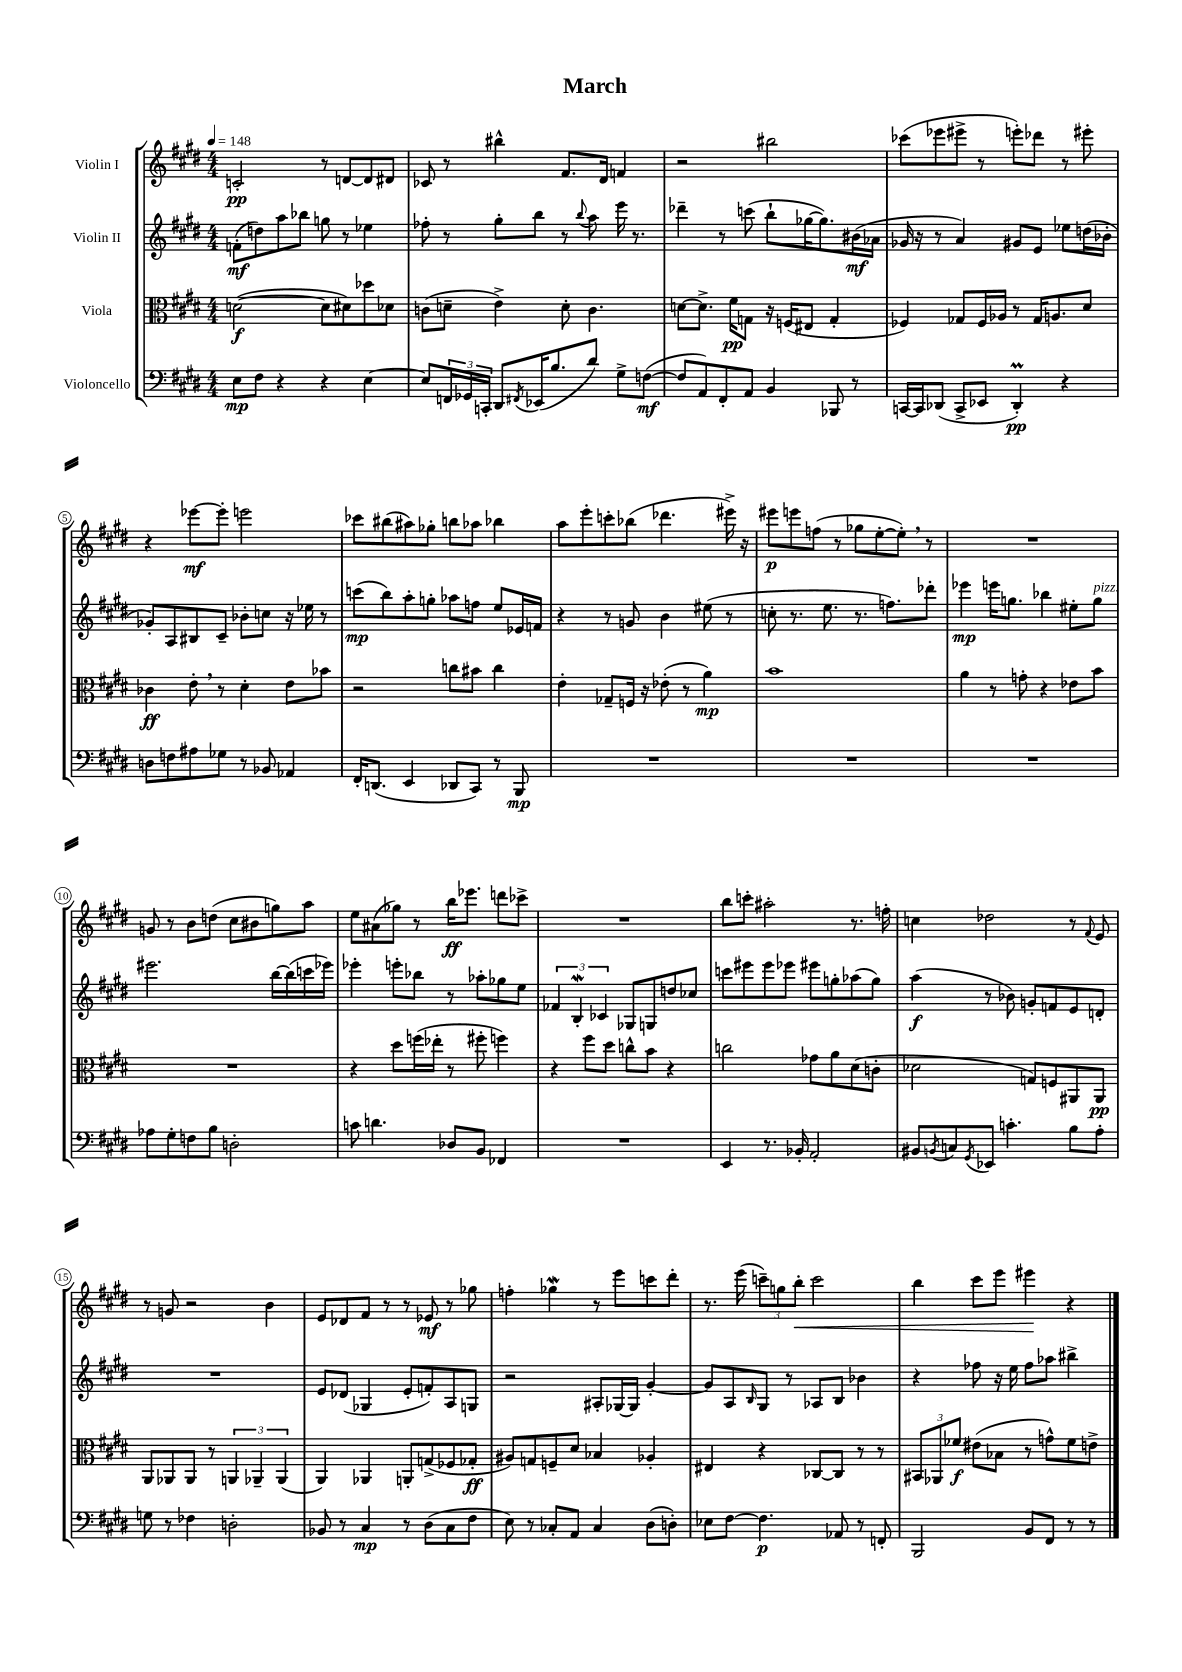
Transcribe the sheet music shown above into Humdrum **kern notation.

**kern	**kern	**kern	**kern
*staff4	*staff3	*staff2	*staff1
*clefF4	*clefC3	*clefG2	*clefG2
*k[f#c#g#d#]	*k[f#c#g#d#]	*k[f#c#g#d#]	*k[f#c#g#d#]
*M4/4	*M4/4	*M4/4	*M4/4
*MM148	*MM148	*MM148	*MM148
8E	([2d	(8f'	2c'
8F#	.	8dd)	.
4r	.	8aa	.
.	.	8bb-	.
4r	8d]	8gg	8r
.	8d#)	8r	[8d
[4E	8dd-	4ee-	8d]
.	8d-	.	8d#
=	=	=	=
8E]	(8c	8ff-'	8c-
24FF	8d~	8r	8r
24GG-	.	.	.
24CC'	.	.	.
8DD#	4e^)	8gg#'	4bb#^^
8qFF#	.	.	.
(16EE-	.	8bb	.
8.B	.	.	.
.	8d'	8r	8.f#
.	.	8qqbb	.
8d#)	4.c	8aa	.
.	.	.	16d#
8G#^	.	16eee	4f
.	.	8.r	.
([8F	.	.	.
=	=	=	=
8F]	[8d	4ddd-~	2r
8AA)	8.d^]	.	.
8FF#'	.	8r	.
.	16f#	.	.
8AA	8G	(8ccc	.
4BB	16r	8bb`	2bb#
.	(16F	.	.
.	8E#	[16gg-	.
.	.	8.gg-])	.
8BBB-	4G'	.	.
8r	.	(16b#	.
.	.	16a-	.
=	=	=	=
[16CC	4F-)	16g-	(8ccc-
16CC]	.	16r	.
(8DD-	.	8r	8eee-
8CC^	8G-	4a)	8eee#^
8EE-	16F-	.	8r
.	16A-	.	.
4DD-')	8r	8g#	8eee')
.	16G-	8e	8ddd-
.	8.A	.	.
4r	.	8ee-	8r
.	8d#	(16dd	8eee#'
.	.	16b-'	.
=	=	=	=
8D	4c-	8g-')	4r
8F	.	8A	.
8A#	8e'	8B#	[8eee-
8G-	8r	8c#~	8eee-']
8r	4d#'	8b-'	2eee
8BB-	.	8cc	.
4AA-	8e	16r	.
.	.	16ee-	.
.	8b-	8r	.
=	=	=	=
16FF#'	2r	(8ccc	8ccc-
(8.DD	.	.	.
.	.	8bb)	(8bb#
4EE	.	8aa'	8aa#)
.	.	8gg'	8gg-'
8DD-	8cc	8aa-	8bb
8CC#)	8b#	8ff	8aa-
8r	4cc	8ee	4bb-
8BBB	.	16e-	.
.	.	16f	.
=	=	=	=
1r	4e'	4r	8aa
.	.	.	8eee'
.	8G-~	8r	8ccc'
.	16F	8g	(8bb-
.	16r	.	.
.	(8e-'	4b	4.ddd-
.	8r	.	.
.	4a)	(8ee#	.
.	.	8r	16eee#^)
.	.	.	16r
=	=	=	=
1r	1b	8cc'	8eee#
.	.	8.r	8eee
.	.	.	(8ff
.	.	8.ee	.
.	.	.	8r
.	.	8.r	8gg-
.	.	.	[8ee'
.	.	8.ff)	.
.	.	.	8ee'])
.	.	8ddd-'	8r
=	=	=	=
1r	4a	4eee-	1r
.	8r	16eee	.
.	.	8.gg	.
.	8g'	.	.
.	4r	4bb-	.
.	8e-	8ee#'	.
.	8b	8gg	.
=	=	=	=
8A-	1r	2.eee#	8g
8G#'	.	.	8r
8F	.	.	8b
8B	.	.	(8dd
2D'	.	.	8cc#
.	.	.	8b#
.	.	[16bb	8gg)
.	.	(16bb]	.
.	.	16ccc	8aa
.	.	16eee-)	.
=	=	=	=
8c	4r	4eee-'	8ee
4.d	.	.	(8a#
.	8dd#	8eee'	8gg-)
.	(16ff	8bb-	8r
.	16ee-'	.	.
8D-	8r	8r	16bb
.	.	.	8.eee-
8BB	8ff#'	8aa-'	.
4FF-	4ff)	8gg-	8ddd
.	.	8ee	8ccc-^
=	=	=	=
1r	4r	6f-	1r
.	.	6B'	.
.	8ff#	.	.
.	.	6c-	.
.	8dd#	.	.
.	8cc^^	8G-	.
.	8b	8G	.
.	4r	8dd	.
.	.	8cc-	.
=	=	=	=
4EE	2cc	8ccc	8bb
.	.	8eee#	8ccc'
8.r	.	8eee#	2aa#'
.	.	8eee-	.
16BB-'	.	.	.
2AA'	8g-	8eee#	.
.	8a	8gg'	.
.	(8d#	(8aa-	8.r
.	8c'	8gg)	.
.	.	.	16ff'
=	=	=	=
8BB#	2d-	(4aa	4cc
8qBB	.	.	.
8C	.	.	.
8qGG#	.	.	.
8EE-	.	8r	2dd-
4.c'	.	8b-)	.
.	8G)	8g'	.
.	8F	8f	.
8B	8AA#	8e	8r
.	.	.	8qqf#
8A'	8AA#	8d'	8e
=	=	=	=
8G	8AA	1r	8r
8r	8AA-	.	8g
4F-	8AA-	.	2r
.	8r	.	.
2D'	6AA	.	.
.	6AA-~	.	.
.	.	.	4b
.	(6AA-	.	.
=	=	=	=
8BB-	4AA)	8e	8e
8r	.	(8d-	8d-
4C#	4AA-	4G-	8f#
.	.	.	8r
8r	8AA'	8e'	8r
(8D#	(8G^	8f')	8e-
8C#	8F-	8A	8r
8F#	8G-'	8G	8gg-
=	=	=	=
8E)	8A#)	2r	4ff'
8r	8G	.	.
8C-'	8F~	.	4gg-
8AA	8d#	.	.
4C-	4B-	8A#'	8r
.	.	[16G-	8eee
.	.	16G-]	.
(8D#	4A-'	[4g#'	8ccc
8D')	.	.	8ddd#'
=	=	=	=
8E-	4E#	8g#]	8.r
[8F#	.	8A	.
.	.	.	(16eee
.	.	16qqB	.
4.F#]	4r	8G#	12ccc~)
.	.	.	12gg
.	.	8r	.
.	.	.	12bb'
.	[8C-	8A-	2ccc
8AA-	8C-]	8B	.
8r	8r	4b-	.
8FF'	8r	.	.
=	=	=	=
2BBB	12BB#	4r	4bb
.	12AA-	.	.
.	12f-	.	.
.	(8e#	8ff-	8ccc#
.	8B-	16r	8eee
.	.	16ee	.
8BB	8r	8ff-	4eee#
8FF#	8g^^)	8aa-	.
8r	8f-	4bb#^	4r
8r	8e^	.	.
==	==	==	==
*-	*-	*-	*-
